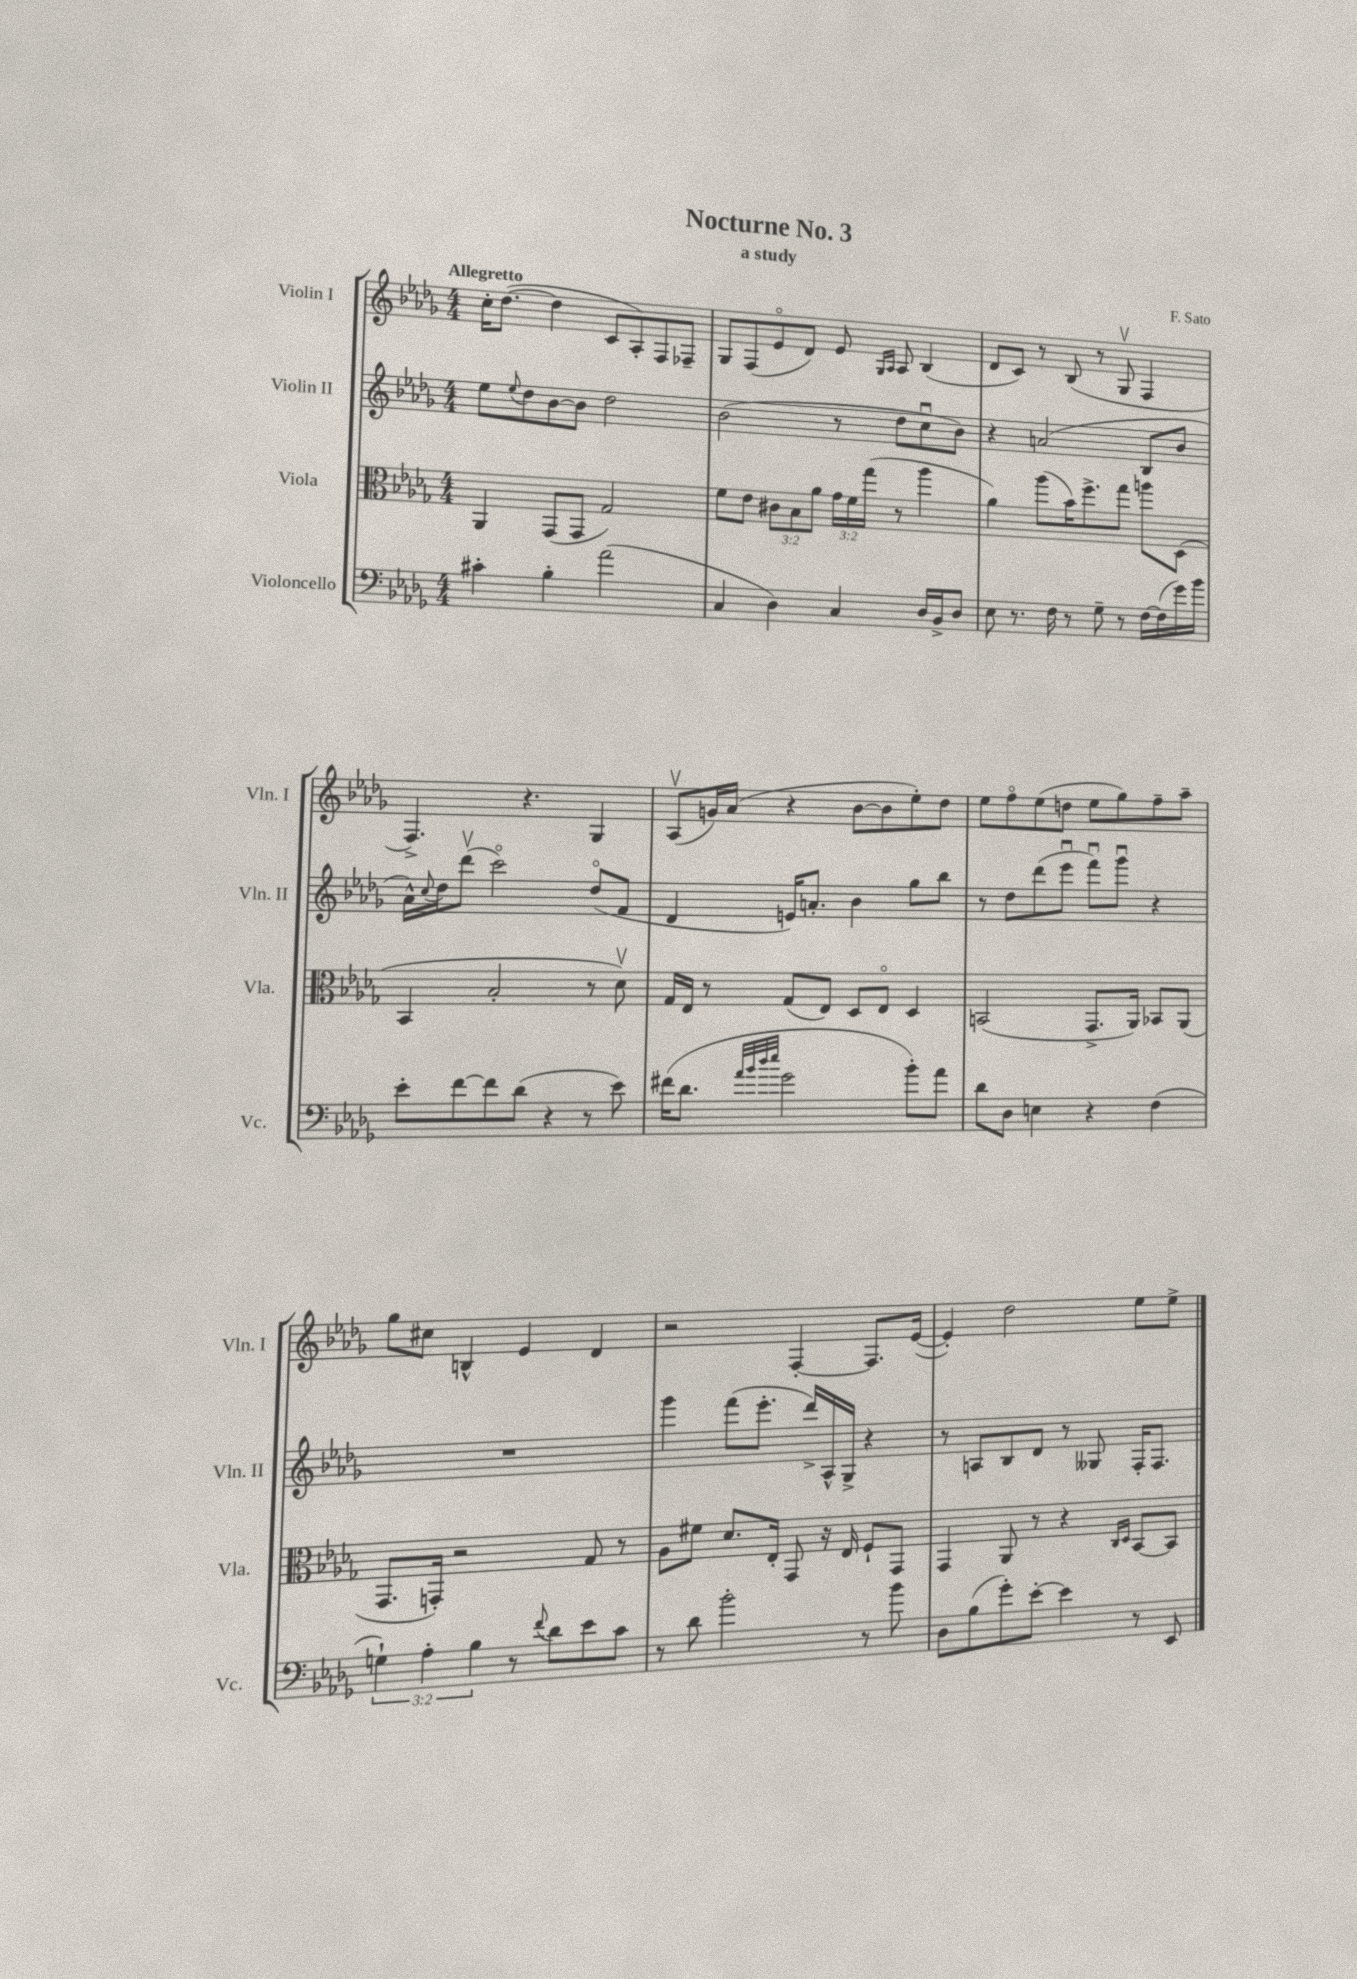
\header { title = "Nocturne No. 3" composer = "F. Sato" subtitle = "a study" }
<<
\new StaffGroup <<
\new Staff = "s0" \with { instrumentName = "Violin I" shortInstrumentName = "Vln. I" } {
    \clef treble \key des \major \numericTimeSignature \time 4/4 \tempo "Allegretto"
    c''16-. des''8.~( des''4 c'8 aes8-.) f8 fes8-- |
    ges8 f8( ees'8\flageolet des'8) ees'8 \grace { ges16 aes16 } aes8 bes4( |
    des'8 c'8) r8 bes8( r8 ges8\upbow f4 |
    f4.->) r4. ges4 |
    aes8\upbow( g'16) aes'16( r4 bes'8~ bes'8 ees''8-.) des''8 |
    ees''8 f''8\flageolet ees''8( d''8 ees''8 ges''8) f''8-- aes''8-- |
    ges''8 cis''8 b4-^ ees'4 des'4 |
    r2 f4~-. f8. ees'16~( |
    ees'4-.) des''2 ees''8 ees''8-> \bar "|." |
}
\new Staff = "s1" \with { instrumentName = "Violin II" shortInstrumentName = "Vln. II" } {
    \clef treble \key des \major \numericTimeSignature \time 4/4
    ees''8 \appoggiatura { ees''8 } des''8 bes'8~ bes'8 des''2 |
    bes'2( r8 des''8 c''8\downbow bes'8) |
    r4 a'2( bes8 bes'8 |
    aes'16-^) \appoggiatura { c''8 } des''16 des'''8\upbow( c'''2\flageolet) des''8\flageolet( f'8 |
    des'4 e'16) a'8.-. bes'4 ges''8 bes''8 |
    r8 des''8 des'''8( ees'''8\downbow f'''8\downbow) ges'''8\downbow r4 |
    R1 |
    ges'''4 f'''8( ees'''8.-. des'''16->) aes16-^ ges16-> r4 |
    r8 a8 bes8 des'8 r8 geses8 f16-. f8. \bar "|." |
}
\new Staff = "s2" \with { instrumentName = "Viola" shortInstrumentName = "Vla." } {
    \clef alto \key des \major \numericTimeSignature \time 4/4 \override Staff.TupletNumber.text = #tuplet-number::calc-fraction-text
    aes,4 ges,8( ges,8 ges2) |
    f'8 ees'8 \tuplet 3/2 { cis'8 bes8 aes'8 } \tuplet 3/2 { ges'16 f'16 ges''16( } r8 aes''4 |
    aes'4) aes''8( bes'16) f''8.-> ges''8 a''8 des8( |
    bes,4 bes2-. r8 des'8\upbow) |
    ges16 ees16 r8 ges8( ees8) des8 ees8\flageolet des4 |
    b,2( ges,8.-> aes,16) bes,8 aes,8( |
    ges,8. g,16-.) r2 ges8 r8 |
    aes8 fis'8 des'8. ees16-. ges,8 r16 ees16 f8-! ges,8 |
    ges,4 aes,8 r8 r4 \grace { c16 des16 } bes,8~ bes,8 \bar "|." |
}
\new Staff = "s3" \with { instrumentName = "Violoncello" shortInstrumentName = "Vc." } {
    \clef bass \key des \major \numericTimeSignature \time 4/4 \override Staff.TupletNumber.text = #tuplet-number::calc-fraction-text
    cis'4-. bes4-. aes'2( |
    c4 des4) c4 des16 bes,16-> des8 |
    ees8 r8. f16 r8 ges8-- r8 f16~ f16( ges'16) bes'16 |
    ees'8-. f'8~ f'8 des'8( r4 r8 ees'8) |
    fis'16( des'8. \grace { aes'32 bes'32 des''32 ees''32 } ges'2 bes'8-.) aes'8 |
    des'8 des8 e4 r4 f4( |
    \tuplet 3/2 { g4-!) aes4-. bes4 } r8 \appoggiatura { f'8 } des'8 ees'8 c'8 |
    r8 des'8 bes'2-. r8 bes'8 |
    des8 bes8( ges'8-.) ees'8~-. ees'4 r8 ees,8 \bar "|." |
}
>>
>>
\layout { \context { \Score \remove "Bar_number_engraver" } }
